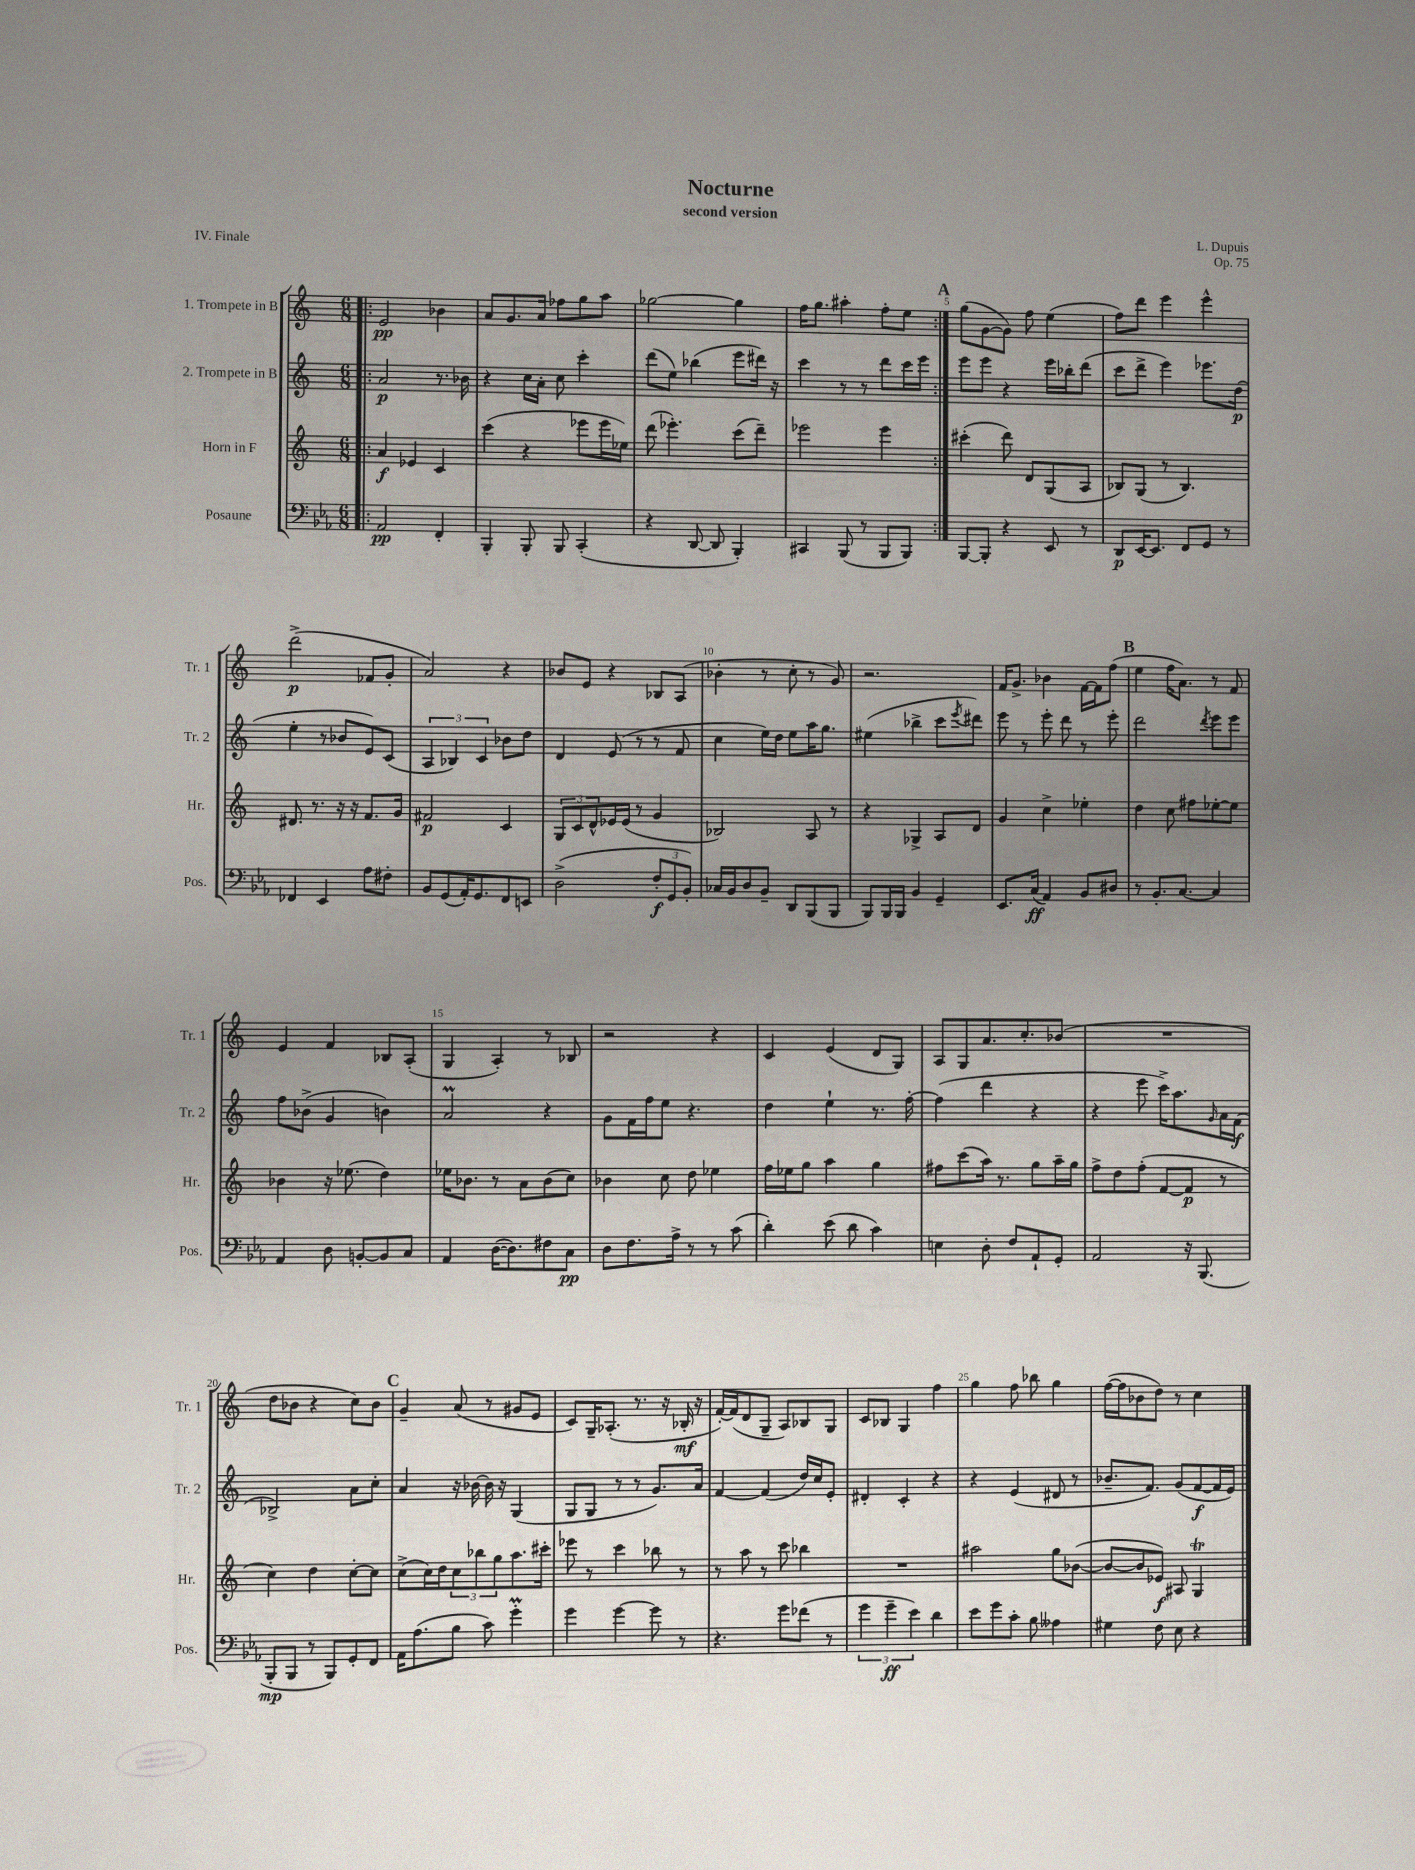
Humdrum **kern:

**kern	**dynam	**kern	**dynam	**kern	**dynam	**kern	**dynam
*part4	*part4	*part3	*part3	*part2	*part2	*part1	*part1
*staff4	*staff4	*staff3	*staff3	*staff2	*staff2	*staff1	*staff1
*I"Posaune	*	*I"Horn in F	*	*I"2. Trompete in B	*	*I"1. Trompete in B	*
*I'Pos.	*	*I'Hr.	*	*I'Tr. 2	*	*I'Tr. 1	*
*clefF4	*	*clefG2	*	*clefG2	*	*clefG2	*
*k[b-e-a-]	*	*k[]	*	*k[]	*	*k[]	*
*M6/8	*	*M6/8	*	*M6/8	*	*M6/8	*
=1!|:	=1!|:	=1!|:	=1!|:	=1!|:	=1!|:	=1!|:	=1!|:
2AA-/	pp	4a/	f	2a/	p	2e/	pp
.	.	4e-X/	.	.	.	.	.
4FF'/	.	4c/	.	8.r	.	4b-X\	.
.	.	.	.	16b-X\	.	.	.
=2	=2	=2	=2	=2	=2	=2	=2
4BBB-'/	.	(4ccc\	.	4r	.	8a/L	.
.	.	.	.	.	.	8.g/	.
8BBB-'/	.	4r	.	16cc\LL	.	.	.
.	.	.	.	16a'\JJ	.	16a/Jk	.
8BBB-/	.	.	.	8cc\	.	8ff-X\L	.
(4CC'/	.	8eee-X\L	.	4ccc'\	.	8gg\	.
.	.	16eee-\L	.	.	.	8aa\J	.
.	.	16ee-X\JJ)	.	.	.	.	.
=3	=3	=3	=3	=3	=3	=3	=3
4r	.	(8ddd\	.	(8ddd\L	.	[2gg-X\	.
.	.	4.eee-X'\)	.	8ee\J)	.	.	.
[8DD/	.	.	.	(4bb-X\	.	.	.
8DD/]	.	.	.	.	.	.	.
4BBB-'/)	.	(8ccc\L	.	8eee\L	.	4gg-\]	.
.	.	8ddd~\J)	.	16ddd#X\Jk)	.	.	.
.	.	.	.	16r	.	.	.
=4	=4	=4	=4	=4	=4	=4	=4
4CC#X/	.	2eee-X\	.	4ccc\	.	16ff\KL	.
.	.	.	.	.	.	8.gg\J	.
(8BBB-/	.	.	.	8r	.	4aa#X'\	.
8r	.	.	.	8r	.	.	.
8BBB-/L	.	4eee-\	.	8ddd\L	.	8ff'\L	.
8BBB-/J)	.	.	.	16ccc\L	.	8ee\J	.
.	.	.	.	16eee\JJ	.	.	.
!!LO:REH:place=s1:t=A
=5:|!	=5:|!	=5:|!	=5:|!	=5:|!	=5:|!	=5:|!	=5:|!
[8BBB-/L	.	(4ccc#X'\	.	8eee\L	.	(8gg\L	.
8BBB-'/J]	.	.	.	8eee\J	.	[8g\	.
4r	.	8ddd\)	.	4r	.	8g\J])	.
.	.	8d/L	.	.	.	8ff\	.
8EE-/	.	(8G/	.	16eee\LL	.	(4ee\	.
.	.	.	.	16bb-X'\J	.	.	.
8r	.	8A/J	.	(8ddd\J	.	.	.
=6	=6	=6	=6	=6	=6	=6	=6
8DD/L	p	8B-X/L)	.	8ccc\L	.	8ff\L)	.
[16EE-/K	.	(8G/J	.	8ddd^\J	.	8ddd\J	.
8.EE-/J]	.	.	.	.	.	.	.
.	.	8r	.	4eee\)	.	4eee\	.
8FF/L	.	4.B-/)	.	.	.	.	.
8GG/J	.	.	.	8.eee-X\L	.	4eee^^\	.
8r	.	.	.	.	.	.	.
.	.	.	.	(16dd\Jk	p	.	.
!!LO:LB:g=z
=7	=7	=7	=7	=7	=7	=7	=7
4FF-X/	.	8.d#X/	.	4ee'\	.	(2ddd^\	p
.	.	8.r	.	.	.	.	.
4EE-/	.	.	.	8r	.	.	.
.	.	16r	.	8b-X/L	.	.	.
.	.	16r	.	.	.	.	.
8A-\L	.	8.f/L	.	8e/)	.	8f-X/L	.
8F#X'\J	.	.	.	(8c/J	.	8g'/J	.
.	.	16g/Jk	.	.	.	.	.
=8	=8	=8	=8	=8	=8	=8	=8
8BB-/L	.	2f#X/	p	6A/	.	2a/)	.
(8GG/	.	.	.	.	.	.	.
.	.	.	.	6B-X/)	.	.	.
16AA-'/K)	.	.	.	.	.	.	.
8.GG/	.	.	.	.	.	.	.
.	.	.	.	6c/	.	.	.
8FF/	.	4c/	.	8b-X\L	.	4r	.
8EEn/J	.	.	.	8dd\J	.	.	.
=9	=9	=9	=9	=9	=9	=9	=9
(2D^\	.	12G/L	.	4d/	.	8b-X/L	.
.	.	12c/	.	.	.	.	.
.	.	.	.	.	.	8e/J	.
.	.	12d^^/	.	.	.	.	.
.	.	16e-X/L	.	(8e/	.	4r	.
.	.	(16e-/JJ	.	.	.	.	.
.	.	8r	.	8r	.	.	.
12F'/L	f	4g/	.	8r	.	8B-X/L	.
12GG/	.	.	.	.	.	.	.
.	.	.	.	8f/	.	(8A/J	.
12BB-'/J)	.	.	.	.	.	.	.
=10	=10	=10	=10	=10	=10	=10	=10
16C-X/LL	.	2B-X/)	.	4cc\	.	4b-X'\	.
16BB-/J	.	.	.	.	.	.	.
8D/	.	.	.	.	.	.	.
8BB-~/J	.	.	.	16ee\LL)	.	8r	.
.	.	.	.	16dd\JJ	.	.	.
8DD/L	.	.	.	8ee\L	.	8cc'\	.
(8BBB-/	.	8A/	.	16aa\K	.	8r	.
.	.	.	.	8.gg\J	.	.	.
8BBB-/J	.	8r	.	.	.	8g/)	.
=11	=11	=11	=11	=11	=11	=11	=11
8BBB-/L)	.	4r	.	(4ee#X\	.	2.r	.
16BBB-/L	.	.	.	.	.	.	.
16BBB-/JJ	.	.	.	.	.	.	.
4BB-/	.	4G-X^/	.	4bb-X^\	.	.	.
4GG~/	.	8A/L	.	8ccc\L	.	.	.
.	.	.	.	8qeee/	.	.	.
.	.	8d/J	.	8ddd#X\J)	.	.	.
=12	=12	=12	=12	=12	=12	=12	=12
8.EE-/L	.	4g/	.	8eee\	.	16f/KL	.
.	.	.	.	.	.	8.g^/J	.
.	.	.	.	8r	.	.	.
(16C/Jk	ff	.	.	.	.	.	.
4AA-/)	.	4cc^\	.	8eee'\	.	4b-X\	.
.	.	.	.	8ddd\	.	.	.
8BB-/L	.	4ee-X'\	.	8r	.	[16f\LL	.
.	.	.	.	.	.	16f\J]	.
8D#X/J	.	.	.	8eee'\	.	(8ff\J	.
!!LO:REH:place=s1:t=B
=13	=13	=13	=13	=13	=13	=13	=13
8r	.	4dd\	.	2ddd\	.	4ee\	.
8.BB-'/L	.	.	.	.	.	.	.
.	.	8cc\	.	.	.	16ff\KL	.
[8.C/J	.	.	.	.	.	8.a\J)	.
.	.	8ff#X\L	.	.	.	.	.
.	.	.	.	8qddd/	.	.	.
4C/]	.	[8ee-X'\	.	8eee\L	.	8r	.
.	.	8ee-\J]	.	8eee\J	.	8f/	.
!!LO:LB:g=z
=14	=14	=14	=14	=14	=14	=14	=14
4AA-/	.	4b-X\	.	8ff\L	.	4e/	.
.	.	.	.	(8b-X^\J	.	.	.
8D\	.	16r	.	4g/	.	4f/	.
.	.	(8.ee-X\	.	.	.	.	.
[8BBn'/L	.	.	.	.	.	.	.
8BB/]	.	4dd\)	.	4bn\)	.	8B-X/L	.
8C/J	.	.	.	.	.	(8A'/J	.
=15	=15	=15	=15	=15	=15	=15	=15
4AA-/	.	16ee-X\KL	.	2aM/	.	4G/	.
.	.	8.b-X\J	.	.	.	.	.
([16D\KL	.	8r	.	.	.	4A'/)	.
8.D\])	.	.	.	.	.	.	.
.	.	8a\L	.	.	.	.	.
8F#X\	.	(8b-\	.	4r	.	8r	.
8C\J	pp	8cc\J)	.	.	.	8B-X/	.
=16	=16	=16	=16	=16	=16	=16	=16
8D\L	.	4b-X\	.	8g\L	.	2r	.
8.F\	.	.	.	16f\L	.	.	.
.	.	.	.	16ff\J	.	.	.
.	.	8cc\	.	8ee\J	.	.	.
16A-^\Jk	.	.	.	.	.	.	.
8r	.	8dd\	.	4.r	.	.	.
8r	.	4ee-X\	.	.	.	4r	.
(8c\	.	.	.	.	.	.	.
=17	=17	=17	=17	=17	=17	=17	=17
4d'\)	.	16ff\LL	.	4dd\	.	4c/	.
.	.	16ee-X\J	.	.	.	.	.
.	.	8gg\J	.	.	.	.	.
(8e-\	.	4aa\	.	4ee`\	.	(4e/	.
8d\	.	.	.	.	.	.	.
4c\)	.	4gg\	.	8.r	.	8d/L	.
.	.	.	.	.	.	8G/J)	.
.	.	.	.	[16ff'\	.	.	.
=18	=18	=18	=18	=18	=18	=18	=18
4En\	.	8ff#X\L	.	(4ff\]	.	8A/L	.
.	.	(8ccc\	.	.	.	8G/	.
8D'\	.	16aa\Jk)	.	4ddd\	.	8.a/	.
.	.	8.r	.	.	.	.	.
8F/L	.	.	.	.	.	.	.
.	.	.	.	.	.	8.cc'/	.
8AA-`/	.	8gg\L	.	4r	.	.	.
8GG'/J	.	16aa~\L	.	.	.	(8b-X/J	.
.	.	16gg\JJ	.	.	.	.	.
=19	=19	=19	=19	=19	=19	=19	=19
2AA-/	.	8ff^\L	.	4r	.	2.r	.
.	.	8dd\	.	.	.	.	.
.	.	(8ff'\J	.	8eee\	.	.	.
.	.	[8f/L	.	16ccc^\KL)	.	.	.
.	.	.	.	8.aa\	.	.	.
16r	.	8f/J]	p	.	.	.	.
(8.BBB-/	.	.	.	.	.	.	.
.	.	.	.	16qqg/	.	.	.
.	.	8r	.	16a\L	.	.	.
.	.	.	.	(16f\JJ	f	.	.
!!LO:LB:g=z
=20	=20	=20	=20	=20	=20	=20	=20
8BBB-'/L	mp	4cc\)	.	2B-X^/)	.	8dd\L	.
8BBB-/J	.	.	.	.	.	8b-X\J	.
8r	.	4dd\	.	.	.	4r	.
8BBB-/L)	.	.	.	.	.	.	.
8GG'/	.	[8cc'\L	.	8a\L	.	8cc\L)	.
8FF/J	.	8cc\J]	.	8cc'\J	.	8b-\J	.
!!LO:REH:place=s1:t=C
=21	=21	=21	=21	=21	=21	=21	=21
16AA-\KL	.	(8cc^\L	.	4a/	.	4g~/	.
(8.A-\	.	.	.	.	.	.	.
.	.	16cc\L)	.	.	.	.	.
.	.	16dd\J	.	.	.	.	.
8B-\J	.	12cc\	.	16r	.	(8a/	.
.	.	.	.	[16b-X\	.	.	.
.	.	12bb-X\	.	.	.	.	.
8c\)	.	.	.	16b-\]	.	8r	.
.	.	12gg\	.	.	.	.	.
.	.	.	.	16r	.	.	.
4gm'\	.	8.aa\	.	(4G/	.	8g#X/L	.
.	.	.	.	.	.	8e/J	.
.	.	16ccc#X'\Jk	.	.	.	.	.
=22	=22	=22	=22	=22	=22	=22	=22
4g\	.	8eee-X\	.	8G/L	.	8c/L)	.
.	.	8r	.	8G/J	.	16G~/K	.
.	.	.	.	.	.	(8.A-X'/J	.
[4g\	.	4ccc\	.	8r	.	.	.
.	.	.	.	8r	.	8.r	.
8g\]	.	8bb-X\	.	8.g/L)	.	.	.
.	.	.	.	.	.	16r	.
8r	.	8r	.	.	.	16B-X'/	mf
.	.	.	.	16a/Jk	.	16r	.
=23	=23	=23	=23	=23	=23	=23	=23
4.r	.	8r	.	[4f/	.	[16f'/LL)	.
.	.	.	.	.	.	(16f/J]	.
.	.	8aa\	.	.	.	8d/	.
.	.	8r	.	(4f/]	.	8G~/J	.
8g\L	.	8ccc\	.	.	.	8A/L)	.
(8f-X\J	.	4bb-X\	.	16dd/LL)	.	8B-X/	.
.	.	.	.	16cc/J	.	.	.
8r	.	.	.	8e'/J	.	8G/J	.
=24	=24	=24	=24	=24	=24	=24	=24
6g\	.	2.r	.	4d#X'/	.	8c/L	.
.	.	.	.	.	.	8B-X/J	.
6g~\	ff	.	.	.	.	.	.
.	.	.	.	4c'/	.	4G/	.
6e-\)	.	.	.	.	.	.	.
4d\	.	.	.	4r	.	4ff\	.
=25	=25	=25	=25	=25	=25	=25	=25
8e-\L	.	2aa#X\	.	4r	.	4gg\	.
8g\	.	.	.	.	.	.	.
8c'\J	.	.	.	(4e/	.	8ff\	.
8B-\	.	.	.	.	.	8bb-X\	.
4A--X\	.	8gg\L	.	8d#X/	.	4gg\	.
.	.	([8b-X\J	.	8r	.	.	.
=26	=26	=26	=26	=26	=26	=26	=26
4G#X\	.	8b-/L_	.	8.b-X~/L	.	([16ff\LL	.
.	.	.	.	.	.	16ff\J]	.
.	.	8b-/]	.	.	.	8b-X\	.
.	.	.	.	8.f/J)	.	.	.
8F\	.	8e-X/J)	f	.	.	8dd\J)	.
8E-\	.	8A#X/	.	(8g/L	.	8r	.
4r	.	4GT/	.	[8f/	f	4cc\	.
.	.	.	.	16f/L]	.	.	.
.	.	.	.	16e/JJ)	.	.	.
==	==	==	==	==	==	==	==
*-	*-	*-	*-	*-	*-	*-	*-
